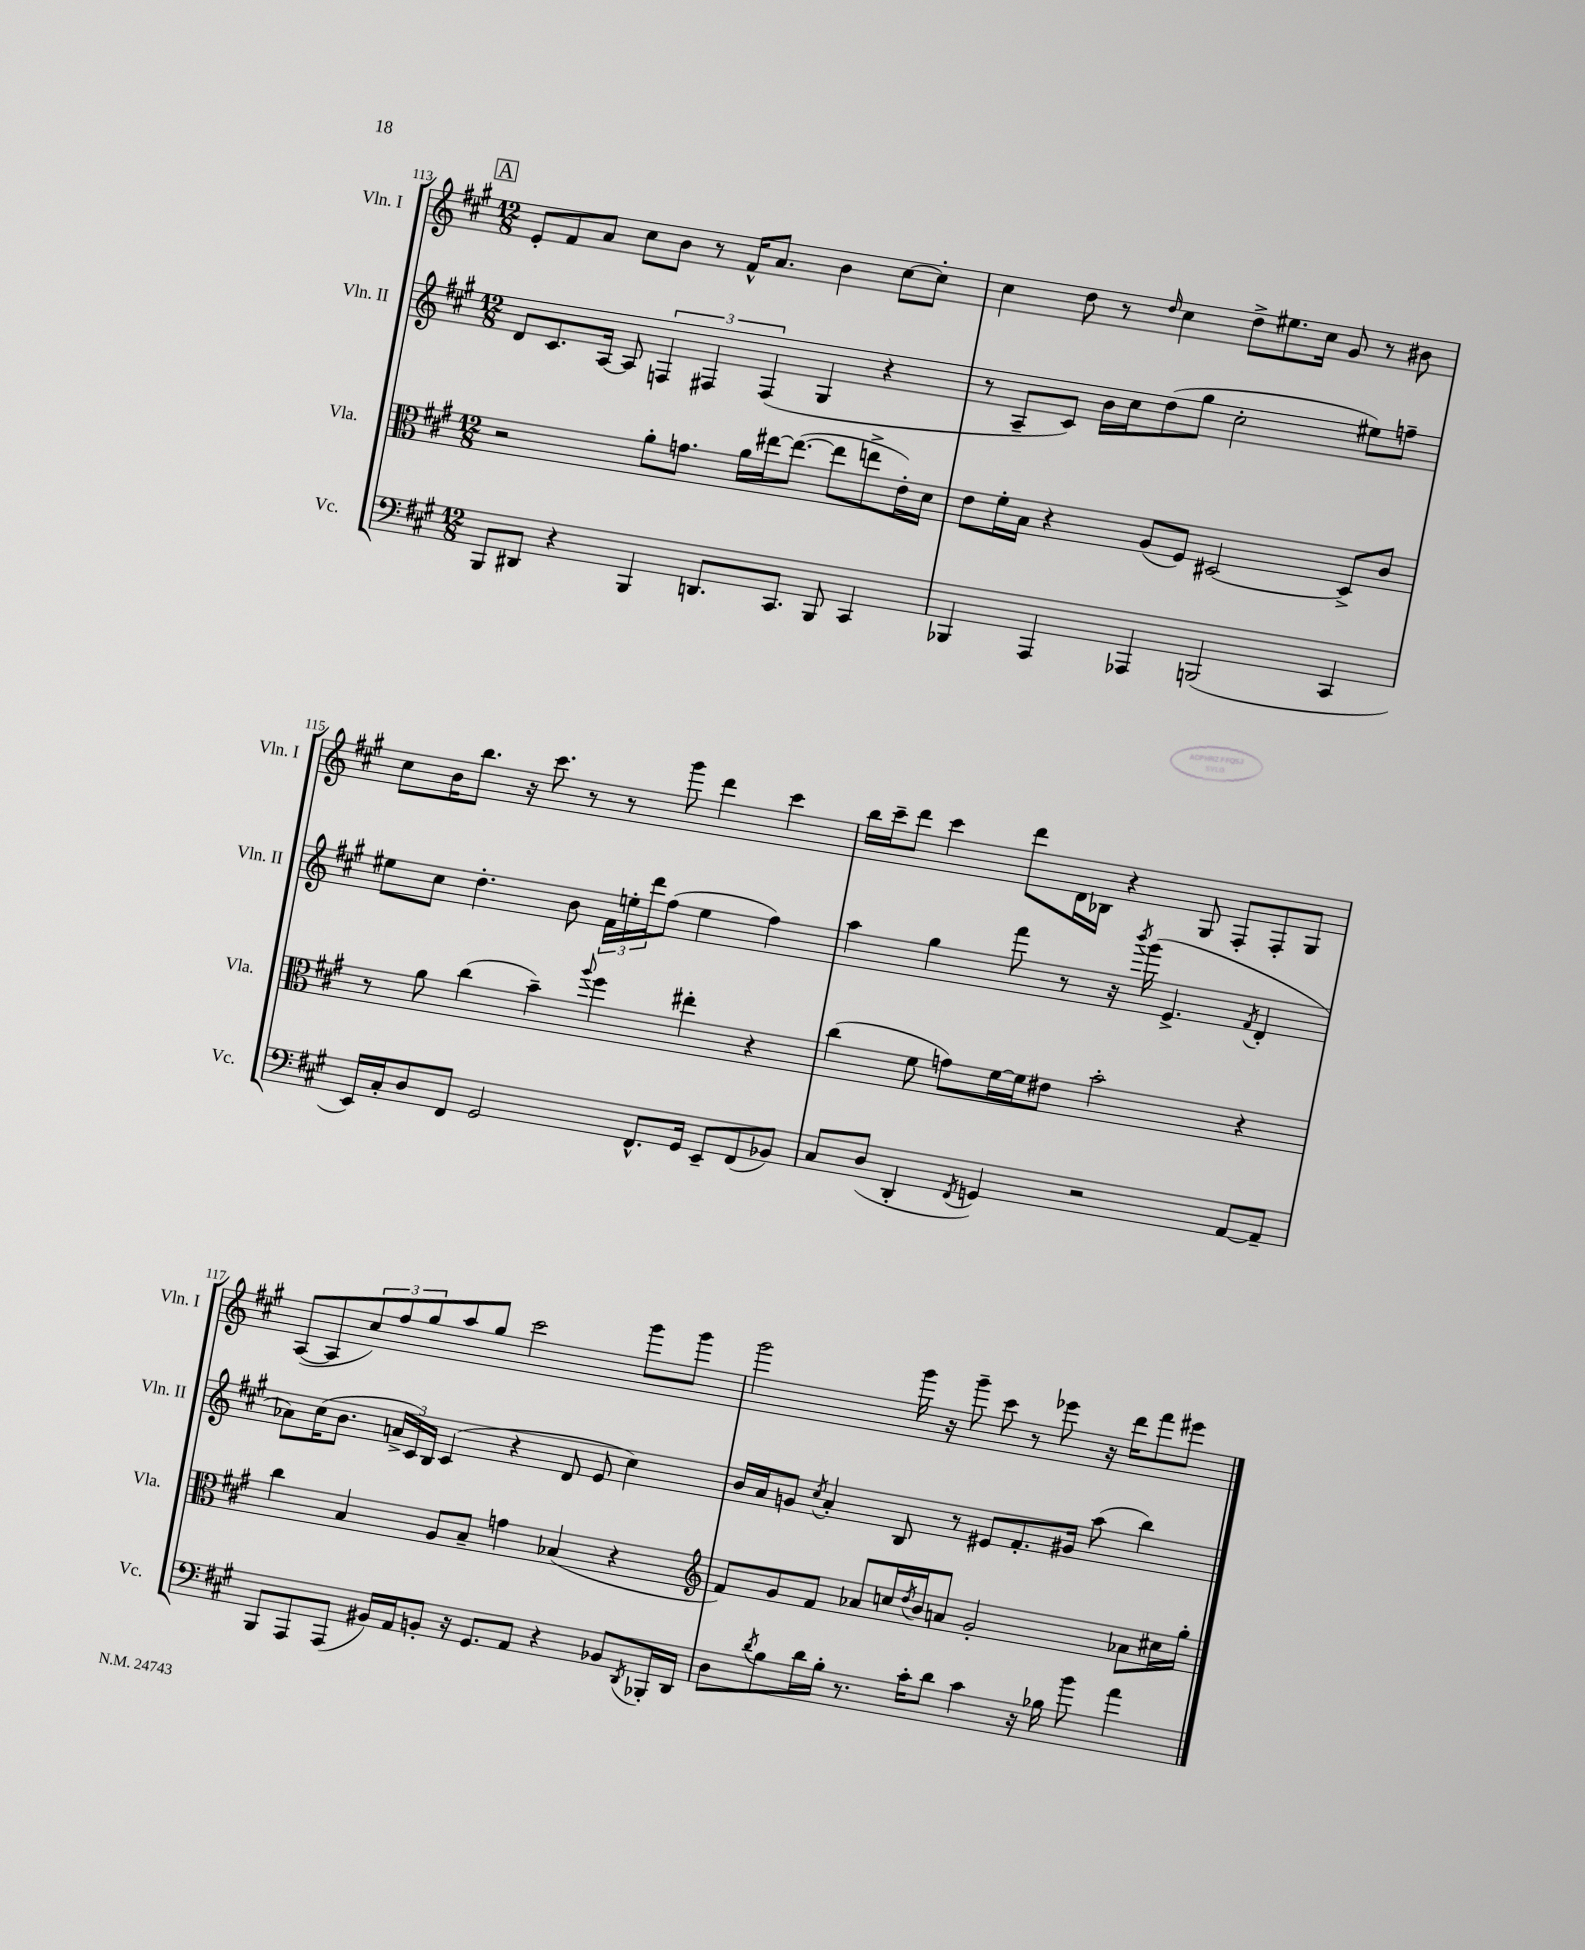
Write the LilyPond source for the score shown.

<<
\new StaffGroup <<
\new Staff = "s0" \with { instrumentName = "Vln. I" shortInstrumentName = "Vln. I" } {
    \clef treble \key a \major \numericTimeSignature \time 12/8
    \mark \markup { \box "A" } e'8-. fis'8 a'8 cis''8 b'8 r8 fis'16-^ a'8. b'4 cis''8~ cis''8-. |
    cis''4 d''8 r8 \grace { d''16 } cis''4 d''8-> eis''8. cis''16 gis'8 r8 bis'8 |
    cis''8 b'16 b''8. r16 cis'''8. r8 r8 gis'''8 d'''4 cis'''4 |
    b''16 cis'''16-- d'''8 cis'''4 d'''8 d'16 bes16 r4 gis8 fis8-. fis8-. gis8 |
    a8~( a8 \tuplet 3/2 { cis''8) fis''8 gis''8 } a''8 gis''8 cis'''2 gis'''8 gis'''8 |
    gis'''2 gis'''16 r16 gis'''8-- cis'''8 r8 ees'''8 r16 d'''16 fis'''8 eis'''8 \bar "|." |
}
\new Staff = "s1" \with { instrumentName = "Vln. II" shortInstrumentName = "Vln. II" } {
    \clef treble \key a \major \numericTimeSignature \time 12/8
    \mark \markup { \box "A" } d'8 cis'8. a16~ a8 \tuplet 3/2 { f4 fis4 fis4( } gis4 r4 |
    r8 a8-- cis'8) b'16 cis''16 d''8( gis''8 cis''2-. eis''8) f''8-- |
    eis''8 cis''8 d''4.-. b'8 \tuplet 3/2 { fis'16 e''16-. d'''16 } fis''8( e''4 fis''4) |
    a''4 gis''4 fis'''8 r8 r16 \acciaccatura { b'''8 } gis'''16( e'4.-> \acciaccatura { fis'8 } d'4-. |
    aes'8) cis''16( b'8. \tuplet 3/2 { a'16-> cis'16) b16 } cis'4( r4 d'8 e'8 cis''4) |
    b'16 a'16 g'8 \acciaccatura { cis''8 } a'4-. b8 r8 eis'8 fis'8.-. gis'16 a''8( b''4) \bar "|." |
}
\new Staff = "s2" \with { instrumentName = "Vla." shortInstrumentName = "Vla." } {
    \clef alto \key a \major \numericTimeSignature \time 12/8
    \mark \markup { \box "A" } r2 a'8-. g'8. a'16 eis''16~ eis''8.~( eis''8 e''8-> e'16-.) d'16 |
    e'8 fis'16-. b16 r4 a8( fis8) dis2~ dis8-> cis'8 |
    r8 a'8 cis''4( b'4--) \appoggiatura { a''8 } fis''4 eis''4-. r4 |
    cis''4( fis'8 g'8) fis'16~ fis'16 eis'8 b'2-. r4 |
    cis''4 b4 a8 b8-- g'4 bes4( r4 |
    \clef treble fis'8) gis'8 fis'8 aes'8 c''16 \acciaccatura { d''8 } b'16 a'8 gis'2-. aes'8 cis''16 gis''16-. \bar "|." |
}
\new Staff = "s3" \with { instrumentName = "Vc." shortInstrumentName = "Vc." } {
    \clef bass \key a \major \numericTimeSignature \time 12/8
    \mark \markup { \box "A" } b,,8 dis,8 r4 b,,4 d,8. cis,8. b,,8 cis,4 |
    bes,,4 a,,4 aes,,4 b,,2( cis,4 |
    e,16) cis16-. d8 fis,8 gis,2 fis,8.-^ gis,16 e,8-- fis,8( bes,8) |
    cis8 d8( d,4-. \acciaccatura { fis,8 } g,4) r2 a,8~ a,8-- |
    b,,8 a,,8 a,,8( bis,16) a,16 b,8-. r16 gis,8. a,8 r4 bes,8 \acciaccatura { d,8 } bes,,16-. d,16 |
    d8 \acciaccatura { d'8 } b8 d'16 b16-. r8. cis'16-. d'8 cis'4 r16 bes16 b'8 a'4 \bar "|." |
}
>>
>>
\layout { \context { \Score currentBarNumber = #113 } }
